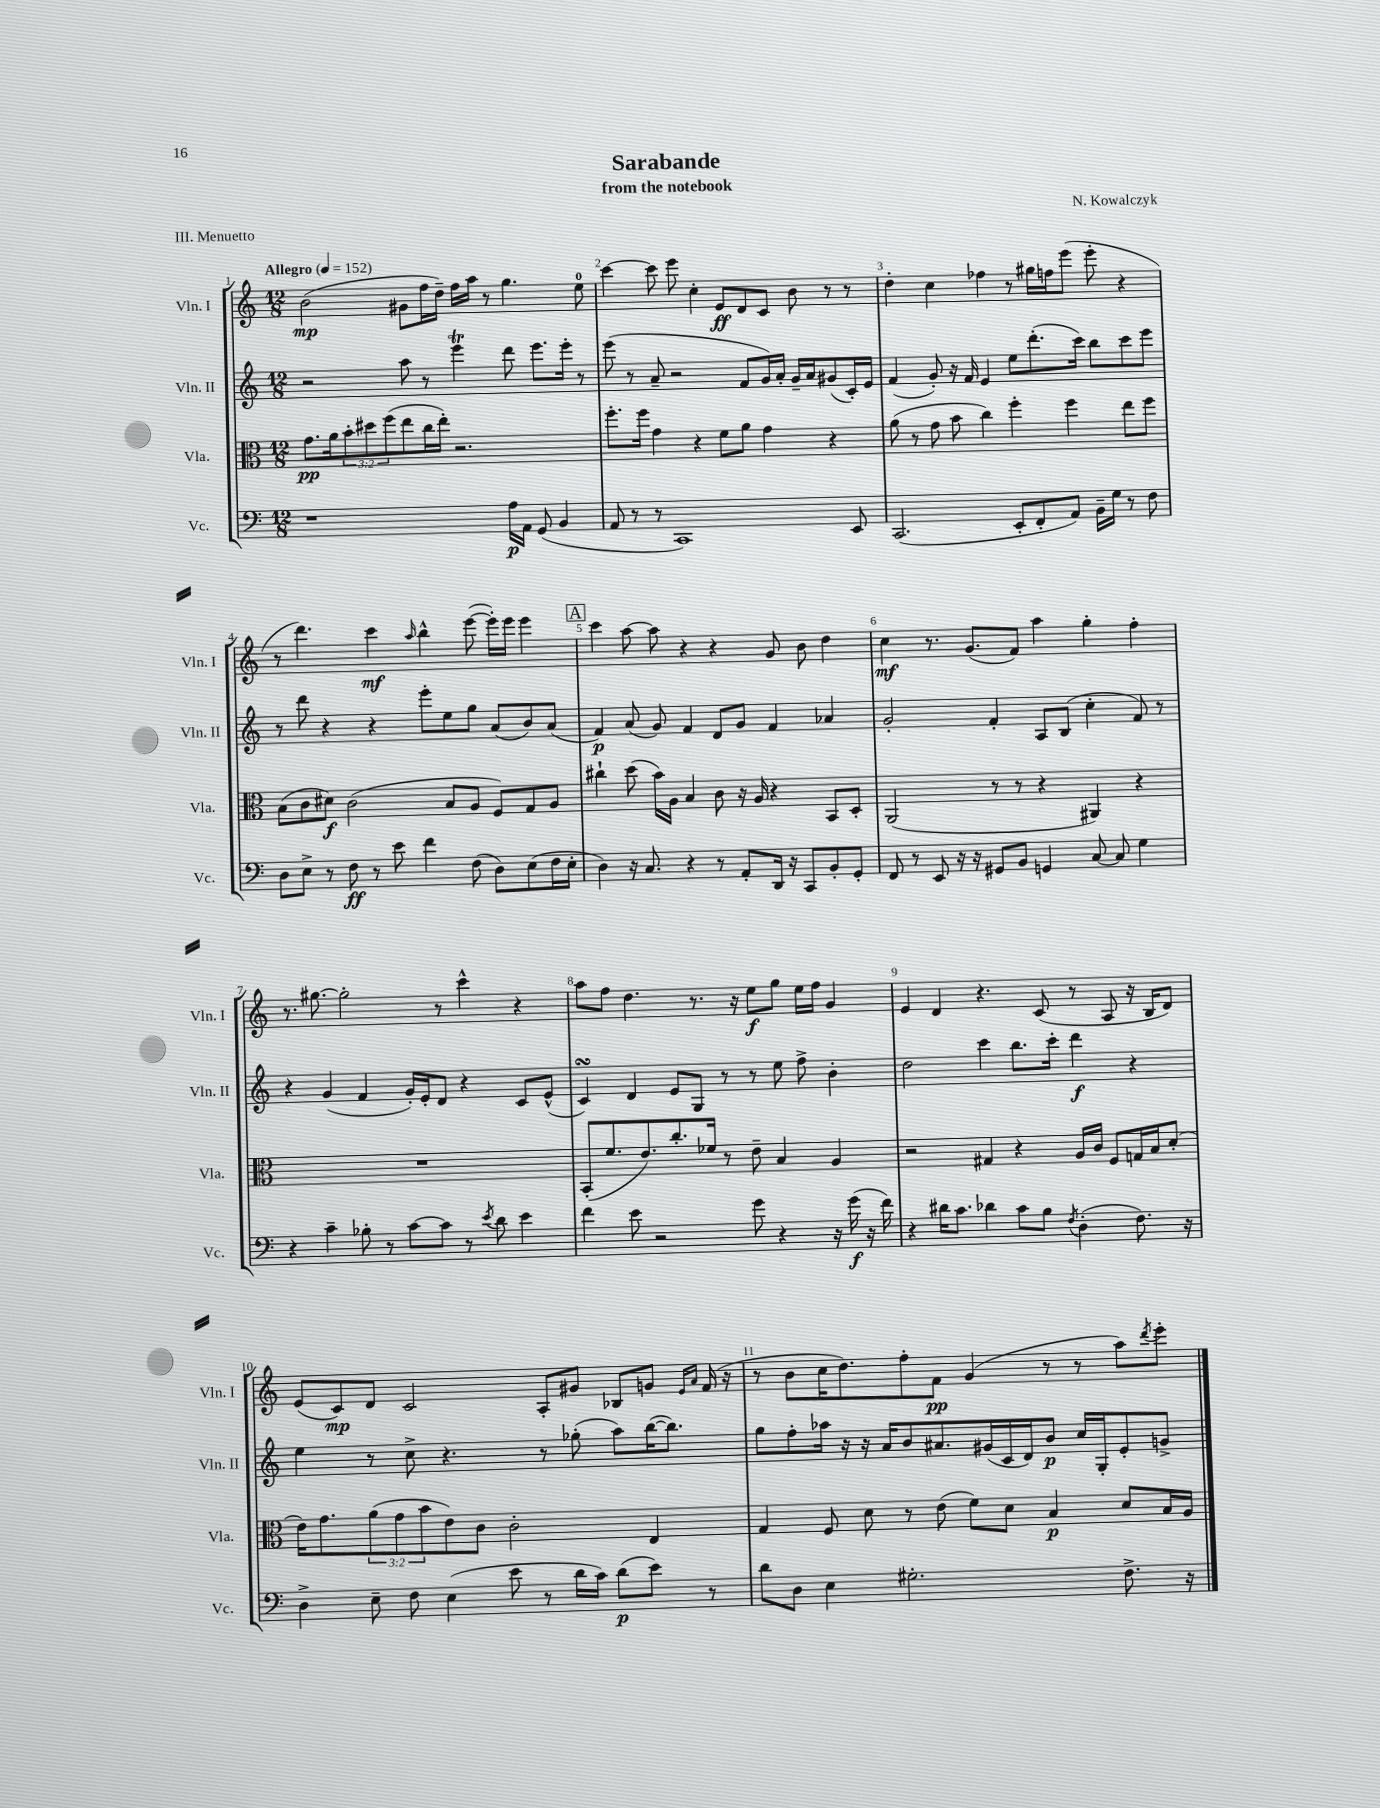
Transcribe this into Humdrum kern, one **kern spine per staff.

**kern	**kern	**kern	**kern
*staff4	*staff3	*staff2	*staff1
*clefF4	*clefC3	*clefG2	*clefG2
*k[]	*k[]	*k[]	*k[]
*M12/8	*M12/8	*M12/8	*M12/8
*MM152	*MM152	*MM152	*MM152
1r	8.g	2r	(2b
.	16a	.	.
.	12b'	.	.
.	12dd#	.	.
.	(12ff	.	.
.	8ee	8aa	8g#
.	16cc	8r	16ff
.	16ee')	.	16dd~)
.	2.r	4eee	16ff
.	.	.	16aa
.	.	.	8r
16A	.	8ddd	4.gg
16AA	.	.	.
(8GG	.	8.eee	.
4BB	.	.	.
.	.	16eee'	.
.	.	8r	8ee
=	=	=	=
8AA	8.ff'	(8eee	[4ccc
8r	.	8r	.
.	16ff	.	.
8r	4g	8a~	8ccc]
1CC)	.	2r	8eee
.	4r	.	4cc'
.	8f	.	8e
.	8a	8f	8d
.	4g	16g)	8c
.	.	16a'	.
.	.	16g~	8b
.	.	16a	.
.	4r	(8g#	8r
8EE	.	16c')	8r
.	.	16e	.
=	=	=	=
(2.CC	(8a	(4f	4dd'
.	8r	.	.
.	8g	8g')	4cc
.	8b	16r	.
.	.	16f	.
.	4cc)	4e	4ff-
8EE'	4ff'	8ee	8r
8FF'	.	(8.ddd'	16gg#
.	.	.	16ff
8AA)	4ff	.	(8eee
.	.	16ccc)	.
16BB~	.	8bb	8eee'
16G	.	.	.
8r	8ee	8ccc	4r
8F	8ff	8eee	.
=	=	=	=
8D	(8B	8r	8r
8E^	8c	8ddd	4.ddd)
8r	8d#)	4r	.
8F	(2c	.	.
8r	.	4r	4ccc
8e	.	.	.
.	.	.	16qqaa
4f	.	8eee'	4bb^^
.	8B	8ee	.
(8F	8A	8gg	([8eee
8D)	8F)	(8a	16eee'])
.	.	.	16eee
(8E	8G	8b)	4eee
16F	8A	(8a	.
16E'	.	.	.
=	=	=	=
4D)	4cc#`	4f)	4ccc
16r	(8dd	(8a	[8aa
8.C	.	.	.
.	16b)	8g)	8aa]
.	16A	.	.
4r	4B	4f	4r
8r	8c	8d	4r
8AA'	16r	8g	.
.	16A	.	.
16DD	4r	4f	8g
16r	.	.	.
8CC	.	.	8b
8BB'	8BB	4a-	4dd
8GG'	8D'	.	.
=	=	=	=
8FF	(2AA	2g'	4cc
8r	.	.	.
8EE	.	.	8.r
16r	.	.	.
16r	.	.	(8.g
8GG#	8r	4f'	.
8BB	8r	.	8f)
4GG	4r	8A	4aa
.	.	(8B	.
[8C	4AA#)	4cc'	4gg'
8C]	.	.	.
4G	4r	8f)	4ff'
.	.	8r	.
=	=	=	=
4r	1.r	4r	8.r
.	.	.	[8.gg#
4c~	.	(4g	.
.	.	.	2gg#']
8B-'	.	4f	.
8r	.	.	.
[8c	.	16g')	.
.	.	16e'	.
8c]	.	8d	8r
8r	.	4r	4ccc^^
8qe	.	.	.
8d	.	.	.
4e	.	8c	4r
.	.	(8e^^	.
=	=	=	=
4f	(8BB'	4c)	8aa
.	8.f	.	8ff
8e	.	4d	4.dd
.	8.e)	.	.
2r	.	.	.
.	8.cc'	8e	.
.	.	8G	8.r
.	16f-	.	.
.	8r	8r	.
.	.	.	16r
8g	8e~	8r	8ee
4r	4B	8ee	8gg
.	.	8ff^	16ee
.	.	.	16ff
16r	4A	4b'	4g
(16g	.	.	.
16r	.	.	.
16f)	.	.	.
=	=	=	=
4r	2r	2dd	4e
16d#	.	.	4d
8.c	.	.	.
4d-	4G#	4ccc	4.r
8c	4r	8.bb	.
8B	.	.	(8c
.	.	16ccc'	.
8qF	.	.	.
(4D'	16A	4ddd	8r
.	16c	.	.
.	8F	.	8A
8.F)	16G	4r	16r
.	16B	.	16B
.	(8d'	.	8d)
16r	.	.	.
=	=	=	=
4D^	16e)	4ee	(8e
.	8.g	.	.
.	.	.	8c)
8E~	(12a	8r	8d
.	12g	.	.
8F	.	8cc^	2c
.	12b	.	.
(4E	8e)	4.r	.
.	8c	.	.
8e	2c'	.	.
8r	.	8r	8A'
16d	.	(8gg-'	8g#
16c)	.	.	.
(8d	.	8aa)	8B-
8e)	4E	([16bb	8g
.	.	8.bb])	.
.	.	.	16qqe
.	.	.	16qqa
8r	.	.	(16f
.	.	.	16r
=	=	=	=
8d	4G	8gg	8r
8D	.	8ff'	8b
4E	8F	16aa-	16cc
.	.	16r	8.dd)
.	8d	16r	.
.	.	16a	.
2.G#'	8r	8b	8ff'
.	(8e	8.a#	8f
.	8f)	.	(4g
.	.	(16g#	.
.	8d	16c	.
.	.	16d)	.
.	4B	8b	8r
.	.	16cc	8r
.	.	16G'	.
8.F^	8d	8e'	8aa)
.	.	.	8qddd
.	16B	8g^	8eee'
16r	16A	.	.
==	==	==	==
*-	*-	*-	*-
